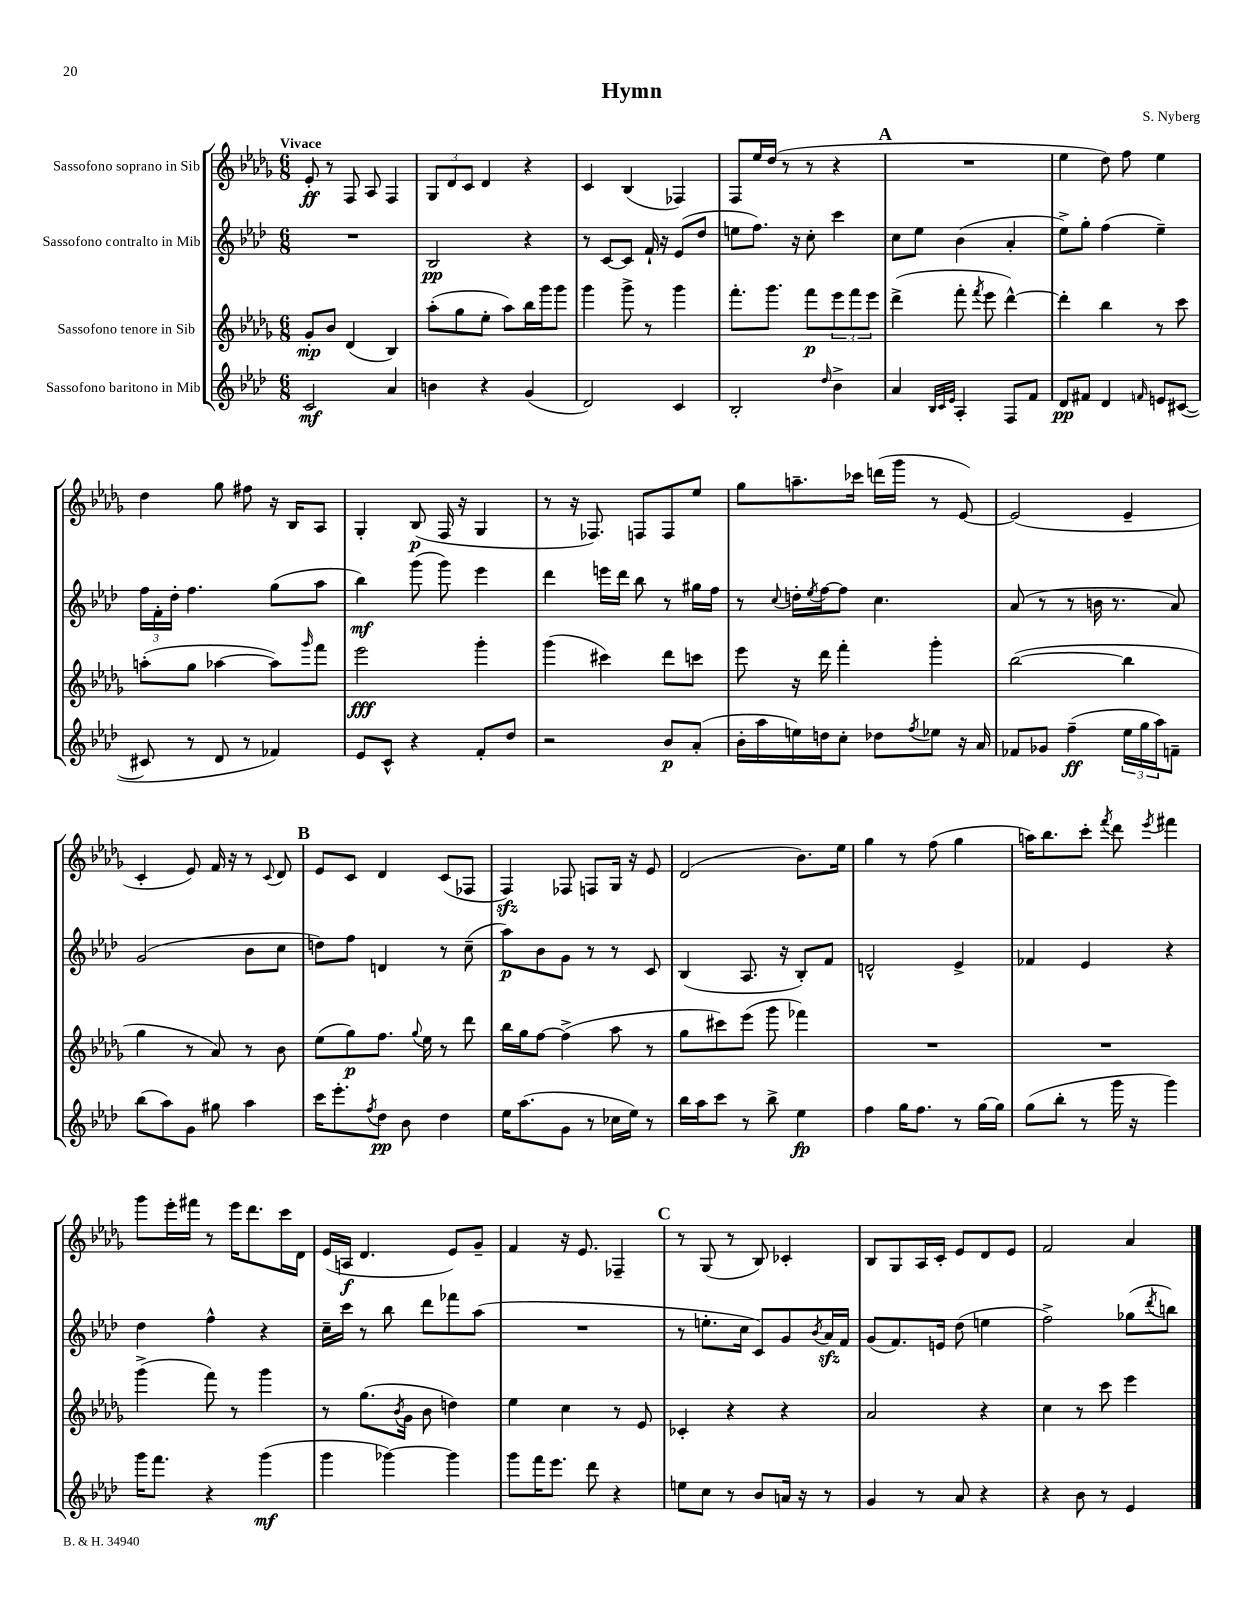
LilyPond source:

\header { title = "Hymn" composer = "S. Nyberg" }
<<
\new StaffGroup <<
\new Staff = "s0" \with { instrumentName = "Sassofono soprano in Sib" } {
    \clef treble \key des \major \numericTimeSignature \time 6/8 \tempo "Vivace"
    ees'8-.\ff r8 f8 aes8 f4 |
    \tuplet 3/2 { ges8 des'8 c'8 } des'4 r4 |
    c'4 bes4( fes4) |
    f8 ees''16 des''16( r8 r8 r4 |
    \mark \markup { \bold "A" } R2. |
    ees''4 des''8) f''8 ees''4 |
    des''4 ges''8 fis''8 r16 bes16 aes8 |
    ges4-. bes8\p( f16 r16 ges4 |
    r8 r16 fes8.) f8 f8 ees''8 |
    ges''8 a''8.-- ces'''16 d'''16( ges'''16 r8 ees'8~) |
    ees'2( ees'4-- |
    c'4-. ees'8) f'16 r16 r8 \appoggiatura { c'8 } des'8 |
    \mark \markup { \bold "B" } ees'8 c'8 des'4 c'8( fes8 |
    f4\sfz) fes8 f8 ges16 r16 ees'8 |
    des'2( bes'8.) ees''16 |
    ges''4 r8 f''8( ges''4 |
    a''16) bes''8. c'''8-. \acciaccatura { f'''8 } des'''8 \acciaccatura { ees'''8 } fis'''4 |
    ges'''8 ees'''16-. fis'''16 r8 ees'''16 des'''8. c'''16 des'16 |
    ees'16( a16\f des'4. ees'8) ges'8-- |
    f'4 r16 ees'8. fes4-- |
    \mark \markup { \bold "C" } r8 ges8( r8 bes8) ces'4-. |
    bes8 ges8 aes16 c'16-. ees'8 des'8 ees'8 |
    f'2 aes'4 \bar "|." |
}
\new Staff = "s1" \with { instrumentName = "Sassofono contralto in Mib" } {
    \clef treble \key aes \major \numericTimeSignature \time 6/8
    R2. |
    bes2\pp r4 |
    r8 c'8~ c'8 f'16-! r16 ees'8( des''8 |
    e''8 f''8.) r16 c''8-. c'''4 |
    \mark \markup { \bold "A" } c''8 ees''8 bes'4( aes'4-. |
    ees''8->) g''8-. f''4( ees''4--) |
    \tuplet 3/2 { f''16 f'16-. des''16-. } f''4. g''8( aes''8 |
    bes''4\mf) g'''8( g'''8) ees'''4 |
    des'''4 e'''16 des'''16 bes''8 r8 gis''16 f''16 |
    r8 \appoggiatura { c''8 } d''16-. \acciaccatura { ees''8 } f''16~ f''8 c''4. |
    aes'8( r8 r8 b'16 r8. aes'8) |
    g'2( bes'8 c''8 |
    \mark \markup { \bold "B" } d''8) f''8 d'4 r8 c''8--( |
    aes''8\p) bes'8 g'8 r8 r8 c'8 |
    bes4( aes8. r16 bes8-.) f'8 |
    d'2-^ ees'4-> |
    fes'4 ees'4 r4 |
    des''4 f''4-^ r4 |
    c''16-- c'''16 r8 bes''8 des'''8 fes'''8 aes''8( |
    R2. |
    \mark \markup { \bold "C" } r8 e''8.-. c''16 c'8) g'8 \acciaccatura { bes'8 } aes'16\sfz f'16 |
    g'8( f'8.) e'16 des''8( e''4 |
    f''2->) ges''8( \acciaccatura { des'''8 } b''8) \bar "|." |
}
\new Staff = "s2" \with { instrumentName = "Sassofono tenore in Sib" } {
    \clef treble \key des \major \numericTimeSignature \time 6/8
    ges'8-.\mp bes'8 des'4( bes4) |
    aes''8-.( ges''8 ees''8-. aes''8) bes''16 ges'''16 ges'''8 |
    ges'''4 ges'''8-> r8 ges'''4 |
    f'''8.-. ges'''8. f'''8\p \tuplet 3/2 { ees'''8 f'''8 ees'''8 } |
    \mark \markup { \bold "A" } des'''4->( f'''8-. \acciaccatura { f'''8 } ees'''8 des'''4~-^) |
    des'''4-. bes''4 r8 c'''8 |
    a''8-.( ges''8 aes''4~ aes''8) \grace { ges'''16 } f'''8 |
    ees'''2\fff ges'''4-. |
    ges'''4( cis'''4) des'''8 c'''8 |
    ees'''8 r16 des'''16 f'''4-. ges'''4-. |
    bes''2~( bes''4 |
    ges''4 r8 aes'8) r8 bes'8 |
    \mark \markup { \bold "B" } ees''8( ges''8\p) f''8. \appoggiatura { ges''8 } ees''16 r8 des'''8 |
    bes''16 ges''16 f''8~ f''4->( aes''8 r8 |
    ges''8 cis'''8) ees'''8( ges'''8 fes'''4) |
    R2. |
    R2. |
    ges'''4->( f'''8) r8 ges'''4 |
    r8 ges''8.( \acciaccatura { bes'8 } ges'16 bes'8 d''4) |
    ees''4 c''4 r8 ees'8 |
    \mark \markup { \bold "C" } ces'4-. r4 r4 |
    aes'2 r4 |
    c''4 r8 c'''8 ees'''4 \bar "|." |
}
\new Staff = "s3" \with { instrumentName = "Sassofono baritono in Mib" } {
    \clef treble \key aes \major \numericTimeSignature \time 6/8
    c'2\mf aes'4 |
    b'4 r4 g'4( |
    des'2) c'4 |
    bes2-. \grace { des''16 } bes'4-> |
    \mark \markup { \bold "A" } aes'4 \grace { bes32 c'32 ees'32 } aes4-. f8 f'8 |
    des'8\pp fis'8 des'4 \grace { f'16 } e'8 cis'8~( |
    cis'8 r8 des'8 r8 fes'4) |
    ees'8 c'8-^ r4 f'8-. des''8 |
    r2 bes'8\p aes'8-.( |
    bes'16-. aes''16 e''16) d''16 c''8-. des''8 \acciaccatura { f''8 } ees''8 r16 aes'16 |
    fes'8 ges'8 f''4--\ff( \tuplet 3/2 { ees''16 g''16 aes''16) } f'8-- |
    bes''8( aes''8) g'8 gis''8 aes''4 |
    \mark \markup { \bold "B" } c'''16 ees'''8.-. \acciaccatura { f''8 } des''8\pp bes'8 des''4 |
    ees''16 aes''8.( g'8 r8 ces''16 ees''16) r8 |
    bes''16 aes''16 c'''8 r8 bes''8-> ees''4\fp |
    f''4 g''16 f''8. r8 g''16~ g''16 |
    g''8( bes''8-. r8 g'''16 r16 g'''4) |
    g'''16 f'''8. r4 g'''4\mf( |
    g'''4 ges'''4~) ges'''4 |
    g'''8 f'''16 ees'''8. des'''8 r4 |
    \mark \markup { \bold "C" } e''8 c''8 r8 bes'8 a'16 r16 r8 |
    g'4 r8 aes'8 r4 |
    r4 bes'8 r8 ees'4 \bar "|." |
}
>>
>>
\layout { \context { \Score \remove "Bar_number_engraver" } }
